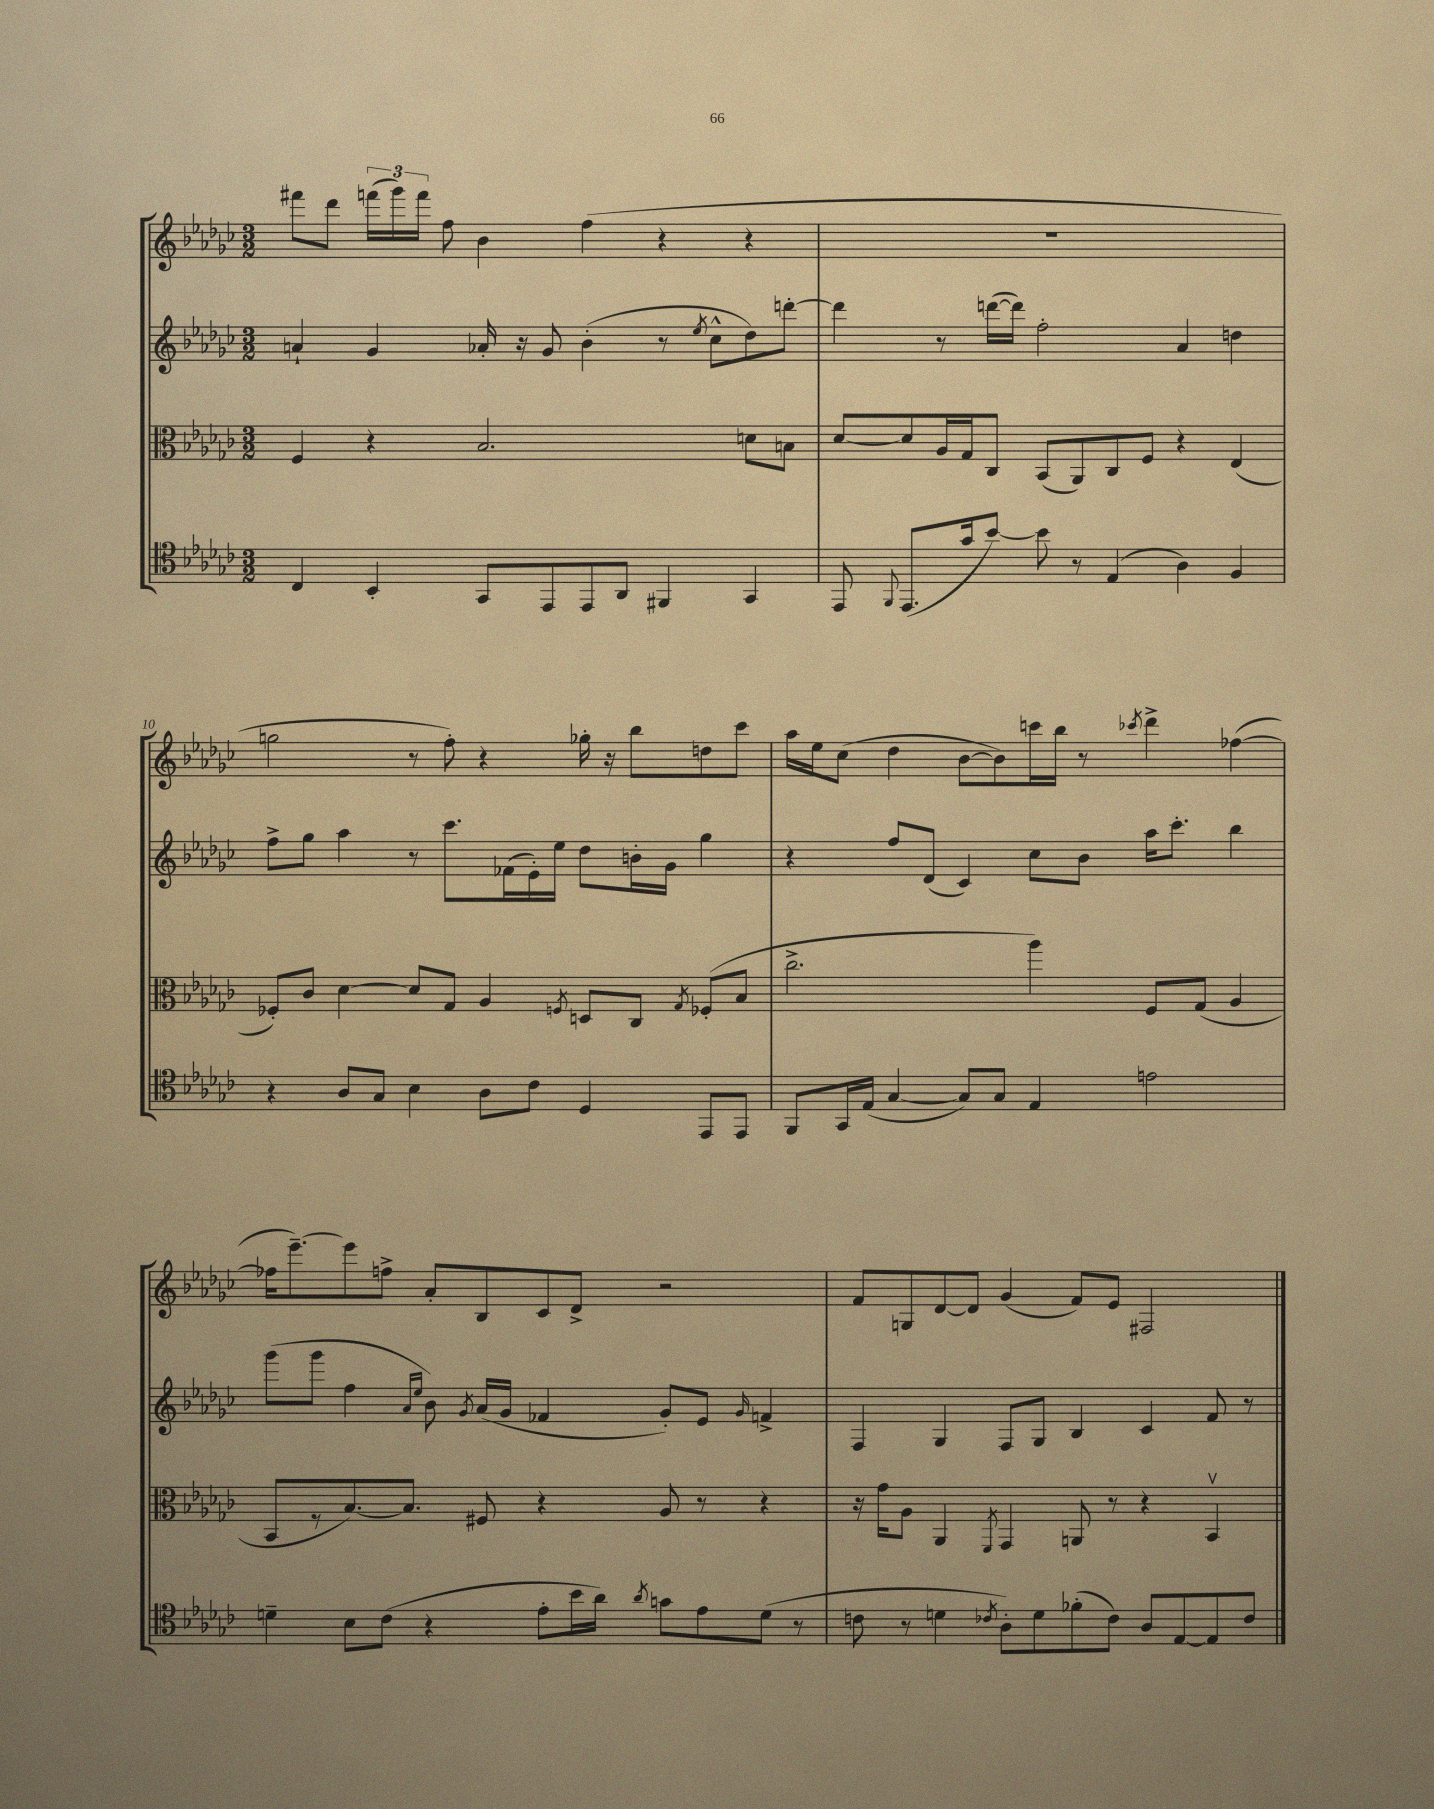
<<
\new StaffGroup <<
\new Staff = "s0" {
    \clef treble \key ges \major \numericTimeSignature \time 3/2
    \autoBeamOff fis'''8[ des'''8] \tuplet 3/2 { f'''16[( ges'''16) f'''16] } f''8 bes'4 f''4( r4 r4 |
    R1. |
    g''2 r8 f''8-.) r4 ges''16-. r16 bes''8[ d''8 ces'''8] |
    aes''16[ ees''16 ces''8]( des''4 bes'8[~ bes'8) c'''16 bes''16] r8 \acciaccatura { ces'''8 } des'''4-> fes''4~( |
    fes''16[ ees'''8.~--) ees'''8 f''8]-> aes'8[-. bes8 ces'8 des'8]-> r2 |
    f'8[ g8 des'8~ des'8] ges'4( f'8[) ees'8] fis2 \bar "|." |
}
\new Staff = "s1" {
    \clef treble \key ges \major \numericTimeSignature \time 3/2
    \autoBeamOff a'4-! ges'4 aes'16-. r16 ges'8 bes'4-.( r8 \acciaccatura { ees''8 } ces''8[-^ des''8) d'''8]~-. |
    d'''4 r8 d'''16[~( d'''16]) f''2-. aes'4 d''4 |
    f''8[-> ges''8] aes''4 r8 ces'''8.[ fes'16( ees'16-.) ees''16] des''8[ b'16-. ges'16] ges''4 |
    r4 f''8[ des'8]( ces'4) ces''8[ bes'8] aes''16[ ces'''8.]-. bes''4 |
    ges'''8[( ges'''8] f''4 \grace { aes'16[ ees''16] } bes'8) \acciaccatura { ges'8 } aes'16[( ges'16] fes'4 ges'8[-.) ees'8] \grace { ges'16 } f'4-> |
    f4 ges4 f8[ ges8] bes4 ces'4 f'8 r8 \bar "|." |
}
\new Staff = "s2" {
    \clef alto \key ges \major \numericTimeSignature \time 3/2
    \autoBeamOff f4 r4 bes2. d'8[ b8] |
    des'8[~ des'8 aes16 ges16 ces8] bes,8[( aes,8) ces8 f8] r4 ees4( |
    fes8[-.) ces'8] des'4~ des'8[ ges8] aes4 \acciaccatura { f8 } d8[ ces8] \acciaccatura { ges8 } fes8[-.( bes8] |
    ces''2.-> aes''4) f8[ ges8]( aes4 |
    bes,8[ r8 bes8.~) bes8.] fis8 r4 aes8 r8 r4 |
    r16 ges'16[ aes8] aes,4 \acciaccatura { f,8 } ges,4 a,8 r8 r4 bes,4\upbow \bar "|." |
}
\new Staff = "s3" {
    \clef tenor \key ges \major \numericTimeSignature \time 3/2
    \autoBeamOff ces4 bes,4-. ges,8[ ees,8 ees,8 aes,8] fis,4 ges,4 |
    ees,8 \appoggiatura { f,8 } ees,8.[( ges'16 bes'8]~) bes'8 r8 ees4( aes4) f4 |
    r4 aes8[ ges8] bes4 aes8[ ces'8] des4 ees,8[ ees,8] |
    f,8[ ges,16 ees16]( ges4~ ges8[) ges8] ees4 e'2 |
    d'4-- bes8[ ces'8]( r4 ees'8[-. bes'16 aes'16]) \acciaccatura { aes'8 } g'8[ ees'8 d'8]( r8 |
    c'8 r8 d'4 \acciaccatura { ces'8 } aes8[-.) d'8 fes'8-.( ces'8]) aes8[ ees8~ ees8 ces'8] \bar "|." |
}
>>
>>
\layout { \context { \Score currentBarNumber = #8 \override BarNumber.break-visibility = ##(#f #t #t) barNumberVisibility = #(every-nth-bar-number-visible 5) } }
